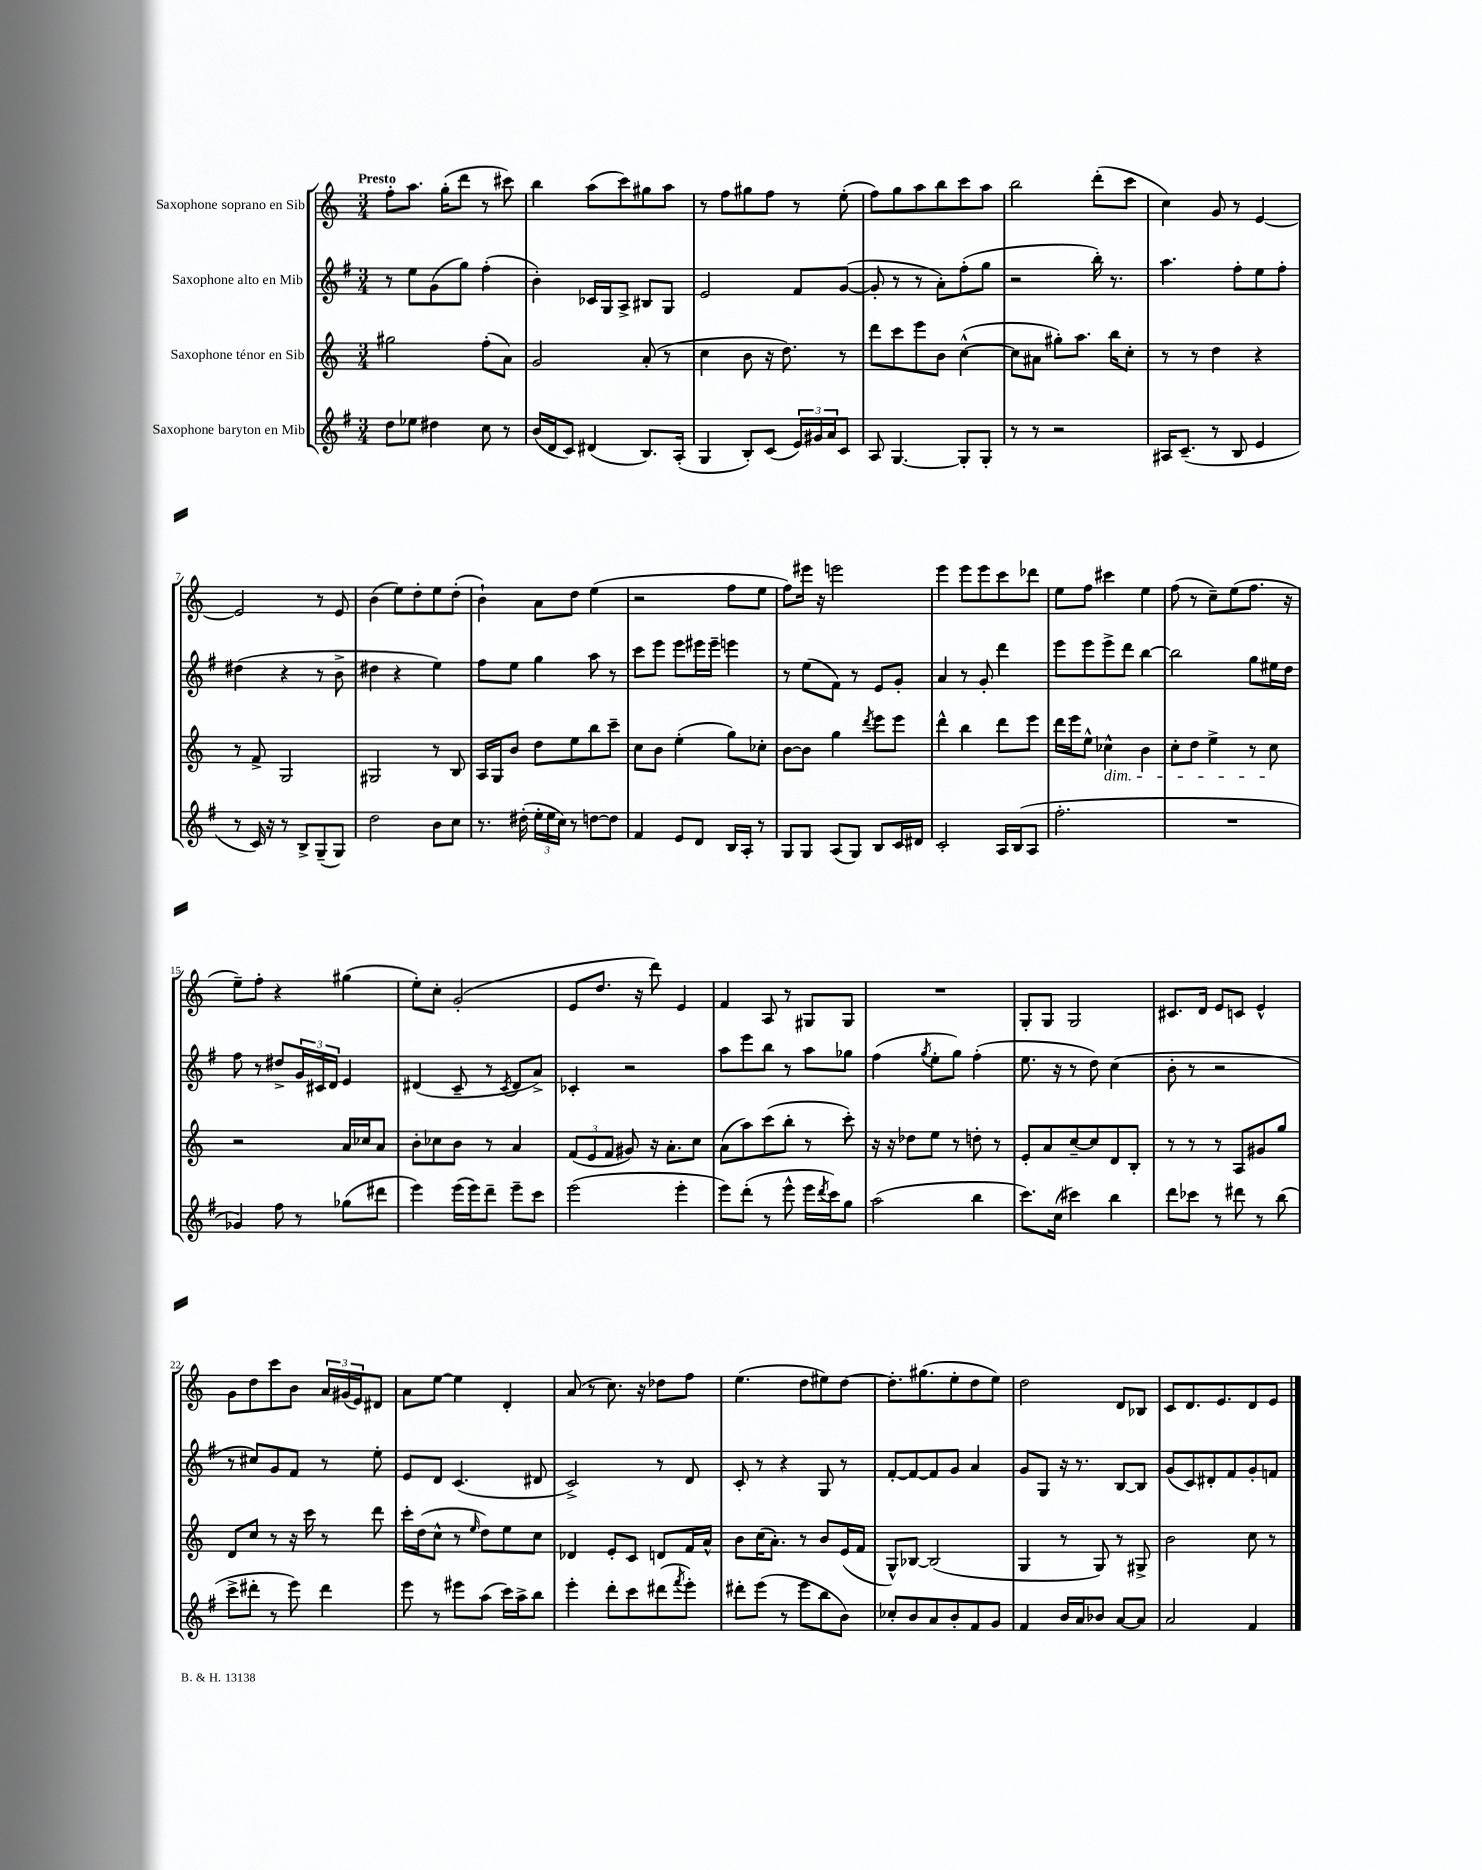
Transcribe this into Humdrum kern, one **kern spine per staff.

**kern	**kern	**kern	**kern
*part4	*part3	*part2	*part1
*staff4	*staff3	*staff2	*staff1
*I"Saxophone baryton en Mib	*I"Saxophone ténor en Sib	*I"Saxophone alto en Mib	*I"Saxophone soprano en Sib
*clefG2	*clefG2	*clefG2	*clefG2
*k[f#]	*k[]	*k[f#]	*k[]
*M3/4	*M3/4	*M3/4	*M3/4
=1	=1	=1	=1
!	!	!	!LO:TX:a:B:t=Presto
8dd\L	2gg#X\	8r	8ff'\L
8ee-X\J	.	8ee\L	8.aa\J
4dd#X\	.	(8g\	.
.	.	.	(16gg'\KL
.	.	8gg\J)	8ddd\J
8cc\	(8ff'\L	(4ff#'\	8r
8r	8a\J)	.	8ccc#X\)
=2	=2	=2	=2
(16b/LL	2g/	4b'\)	4bb\
16d/J	.	.	.
8c/J)	.	.	.
(4d#X/	.	16c-X/LL	(8aa\L
.	.	16G/J	.
.	.	8A^/J	8ccc\)
8.B/L)	(8a'/	8B#X/L	8gg#X\
.	8r	8G/J	8aa\J
(16A'/Jk	.	.	.
=3	=3	=3	=3
4G/	4cc\	2e/	8r
.	.	.	8ff\L
8B'/L)	8b\	.	8gg#X\
(8c/J	16r	.	8ff\J
.	8.dd\)	.	.
24e/LL)	.	8f#/L	8r
24g#X/	.	.	.
24a/J	.	.	.
8c/J	8r	([8g/J	(8ee'\
=4	=4	=4	=4
8A/	8ddd\L	8g'/]	8ff\L)
[4.G/	8ccc\	8r	8gg\
.	8eee\	8r	8aa\
.	8b\J	8a'\L)	8bb\
8G'/L]	([4cc^^\	(8ff#'\	8ccc\
8G'/J	.	8gg\J	8aa\J
=5	=5	=5	=5
8r	8cc\L]	2r	2bb\
8r	8a#X\J	.	.
2r	8gg#X'\L)	.	.
.	8.aa\J	.	.
.	.	16bb'\)	(8ddd'\L
.	16bb\KL	8.r	.
.	8cc'\J	.	8ccc\J
=6	=6	=6	=6
16A#X/KL	8r	4.aa\	4cc\)
(8.c~/J	.	.	.
.	8r	.	.
8r	4dd\	.	8g/
8B/	.	8ff#'\L	8r
4e/	4r	8ee\	[4e/
.	.	8ff#'\J	.
!!LO:LB:g=z
=7	=7	=7	=7
8r	8r	(4dd#X\	2e/]
16c/)	8f^/	.	.
16r	.	.	.
8r	2G/	4r	.
8B^/L	.	.	.
(8G~/	.	8r	8r
8G/J)	.	8b^\	8e/
=8	=8	=8	=8
2dd\	2G#X/	4dd#X\	(4b\
.	.	4r	8ee\L)
.	.	.	8dd'\
8b\L	8r	4ee\)	8ee\
8cc\J	8B/	.	(8dd'\J
=9	=9	=9	=9
8.r	16A/LL	8ff#\L	4b`\)
.	16G/J	.	.
.	8b/J	8ee\J	.
(16dd#X'\	.	.	.
24ee'\LL	8dd\L	4gg\	8a\L
24ee\	.	.	.
24cc\JJ)	.	.	.
8r	8ee\	.	8dd\J
[8ddn\L	8bb\	8aa\	(4ee\
8dd\J]	8ccc~\J	8r	.
=10	=10	=10	=10
4f#/	8cc\L	8ccc\L	2r
.	8b\J	8eee\J	.
8e/L	(4ee'\	8eee\L	.
8d/J	.	16eee#X\L	.
.	.	16eee#~\JJ	.
16B/LL	8gg\L)	4eeen\	8ff\L
16A'/JJ	.	.	.
8r	8cc-X'\J	.	8ee\J
=11	=11	=11	=11
8G/L	[8b\L	8r	8ff\L)
8G/J	8b\J]	(8ee\L	16eee#X\Jk
.	.	.	16r
(8A/L	4gg\	8f#\J)	2eeen\
8G/J)	.	8r	.
.	8qddd/	.	.
8B/L	8eee\L	8e/L	.
16c/L	8eee\J	8g'/J	.
16d#X/JJ	.	.	.
=12	=12	=12	=12
2c'/	4ddd^^\	4a/	4eee\
.	4bb\	8r	8eee\L
.	.	8g'/	8eee\
16A/LL	8ddd\L	4ddd\	8ccc\
(16B/J	.	.	.
8A/J	8eee\J	.	8ddd-X\J
=13	=13	=13	=13
2.ff#'\	16ddd\LL	8eee\L	8ee\L
.	16eee\J	.	.
.	8ee^^\J	8eee\	8ff\J
!	!LO:TX:b:i:t=dim.	!	!
.	4cc-X^^\	8eee^\	4ccc#X\
.	.	8ddd\J	.
.	4b\	[4bb\	4ee\
=14	=14	=14	=14
2.r	8cc'\L	2bb\]	(8ff\
.	8dd\J	.	8r
.	4ee^\	.	8cc~\L)
.	.	.	(8ee\
.	8r	8gg\L	8.ff\J
.	8cc\	16ee#X\L	.
.	.	16dd\JJ	16r
!!LO:LB:g=z
=15	=15	=15	=15
4g-X/)	2r	8ff#\	8ee~\L)
.	.	8r	8ff'\J
8ff#\	.	8dd#X^/L	4r
8r	.	24g/L	.
.	.	24c#X/	.
.	.	24d/JJ	.
(8gg-X\L	16a/LL	4e/	(4gg#X\
.	16cc-X/J	.	.
8ddd#X\J	8a/J	.	.
=16	=16	=16	=16
4eee\)	8b'\L	(4d#X/	8ee'\L)
.	8cc-X\	.	8cc'\J
(16eee\LL	8b\J	8c~/	(2g'/
16eee\J)	.	.	.
8ddd~\J	8r	8r	.
.	.	8qc/	.
8eee~\L	4a/	8d#/L	.
8ccc\J	.	8a^/J)	.
=17	=17	=17	=17
(2eee\	(12f/L	4c-X'/	8e/L
.	12e/	.	.
.	.	.	8.dd/J
.	12f/J	.	.
.	8g#X/)	2r	.
.	.	.	16r
.	16r	.	8ddd\)
.	8.a'\L	.	.
4eee'\	.	.	4e/
.	8cc\J	.	.
=18	=18	=18	=18
8eee\L)	(8a\L	8aa\L	4f/
(8ddd'\J	8aa\)	8eee\	.
8r	(8ccc\	8bb\J	8A/
8eee^^\	8bb'\J	8r	8r
16eee\LL	8r	8aa\L	8G#X/L
8qddd/	.	.	.
16ccc\J)	.	.	.
8gg\J	8ccc'\)	8gg-X\J	8G#/J
=19	=19	=19	=19
(2aa\	16r	(4ff#\	2.r
.	16r	.	.
.	8dd-X\L	.	.
.	.	8qgg/	.
.	8ee\J	8ee'\L	.
.	8r	8gg\J)	.
4bb\	8ddn'\	(4ff#'\	.
.	8r	.	.
=20	=20	=20	=20
8.ccc\L)	8e'/L	8.ee\	8G'/L
.	8a/	.	8G/J
(16cc\Jk	.	16r	.
4ccc#X\)	[8cc~/	8r	2G/
.	8cc/]	8dd\)	.
4bb\	8d/	(4cc\	.
.	8B'/J	.	.
=21	=21	=21	=21
8ddd\L	8r	8b'\	8.c#X/L
8ccc-X\J	8r	8r	.
.	.	.	16d/Jk
8r	8r	2r	8e/L
8ddd#X\	8A/L	.	8cn/J
8r	8g#X/	.	4e^^/
(8bb\	8gg/J	.	.
!!LO:LB:g=z
=22	=22	=22	=22
8ccc^\L	8d/L	8r	8g\L
8ddd#X'\J	8cc/J	8cc#X/L)	8dd\
8r	8r	8g/	8ccc\
8eee\)	16r	8f#/J	8b\J
.	16ccc\	.	.
4ddd#\	8r	8r	24a/LL
.	.	.	(24g#X/
.	.	.	24e/J)
.	8ddd\	8ee'\	8d#X/J
=23	=23	=23	=23
8eee\	16ccc'\LL	8e/L	8a\L
.	(16dd\J	.	.
8r	8cc^^\J	8d/J	[8ee\J
8eee#X\L	8r	(4.c/	4ee\]
.	16qqee/	.	.
(8aa\J	8dd\L)	.	.
16ccc\LL)	8ee\	.	4d'/
16aa^\J	.	.	.
8bb\J	8cc\J	8d#X/	.
=24	=24	=24	=24
4eee'\	4d-X/	2c^/)	(8a/
.	.	.	8r
8ddd'\L	8e'/L	.	8.cc\)
8ccc\	8c/J	.	.
.	.	.	16r
(8ddd#X\	8dn/L	8r	8dd-X\L
8qfff#/	.	.	.
8eee'\J)	16f/L	8d/	8ff\J
.	16a^^/JJ	.	.
=25	=25	=25	=25
8ddd#X'\L	8b\L	8c'/	(4.ee\
(8eee\J	(16cc\K	8r	.
.	8.a'\J)	.	.
8r	.	4r	.
8eee\L	8r	.	8dd\L
8bb\	8b/L	8G/	8ee#X\)
8b\J)	(16e/L	8r	[8dd\J
.	16f/JJ	.	.
=26	=26	=26	=26
8cc-X'/L	8G^^/L)	[8f#'/L	8.dd'\L]
8b/	[8B-X/J	8f#/_	.
.	.	.	(8.gg#X\
8a/	(2B-/]	8f#/]	.
8b'/	.	8g/J	8ee'\
8f#/	.	4a/	8dd\
8g/J	.	.	8ee\J)
=27	=27	=27	=27
4f#/	4G/	8g/L	2dd\
.	.	8G/J	.
16b/LL	8r	16r	.
16a/J	.	8.r	.
8b-X/J	8G/)	.	.
[8a/L	8r	[8B/L	8d/L
8a/J]	8G#X^/	8B/J]	8B-X/J
=28	=28	=28	=28
2a/	2b\	(8g/L	8c/L
.	.	8c/)	8.d/
.	.	8d#X'/	.
.	.	.	8.e/
.	.	8f#/	.
4f#/	8cc\	8g'/	8d/
.	8r	8fn/J	8e/J
==	==	==	==
*-	*-	*-	*-
